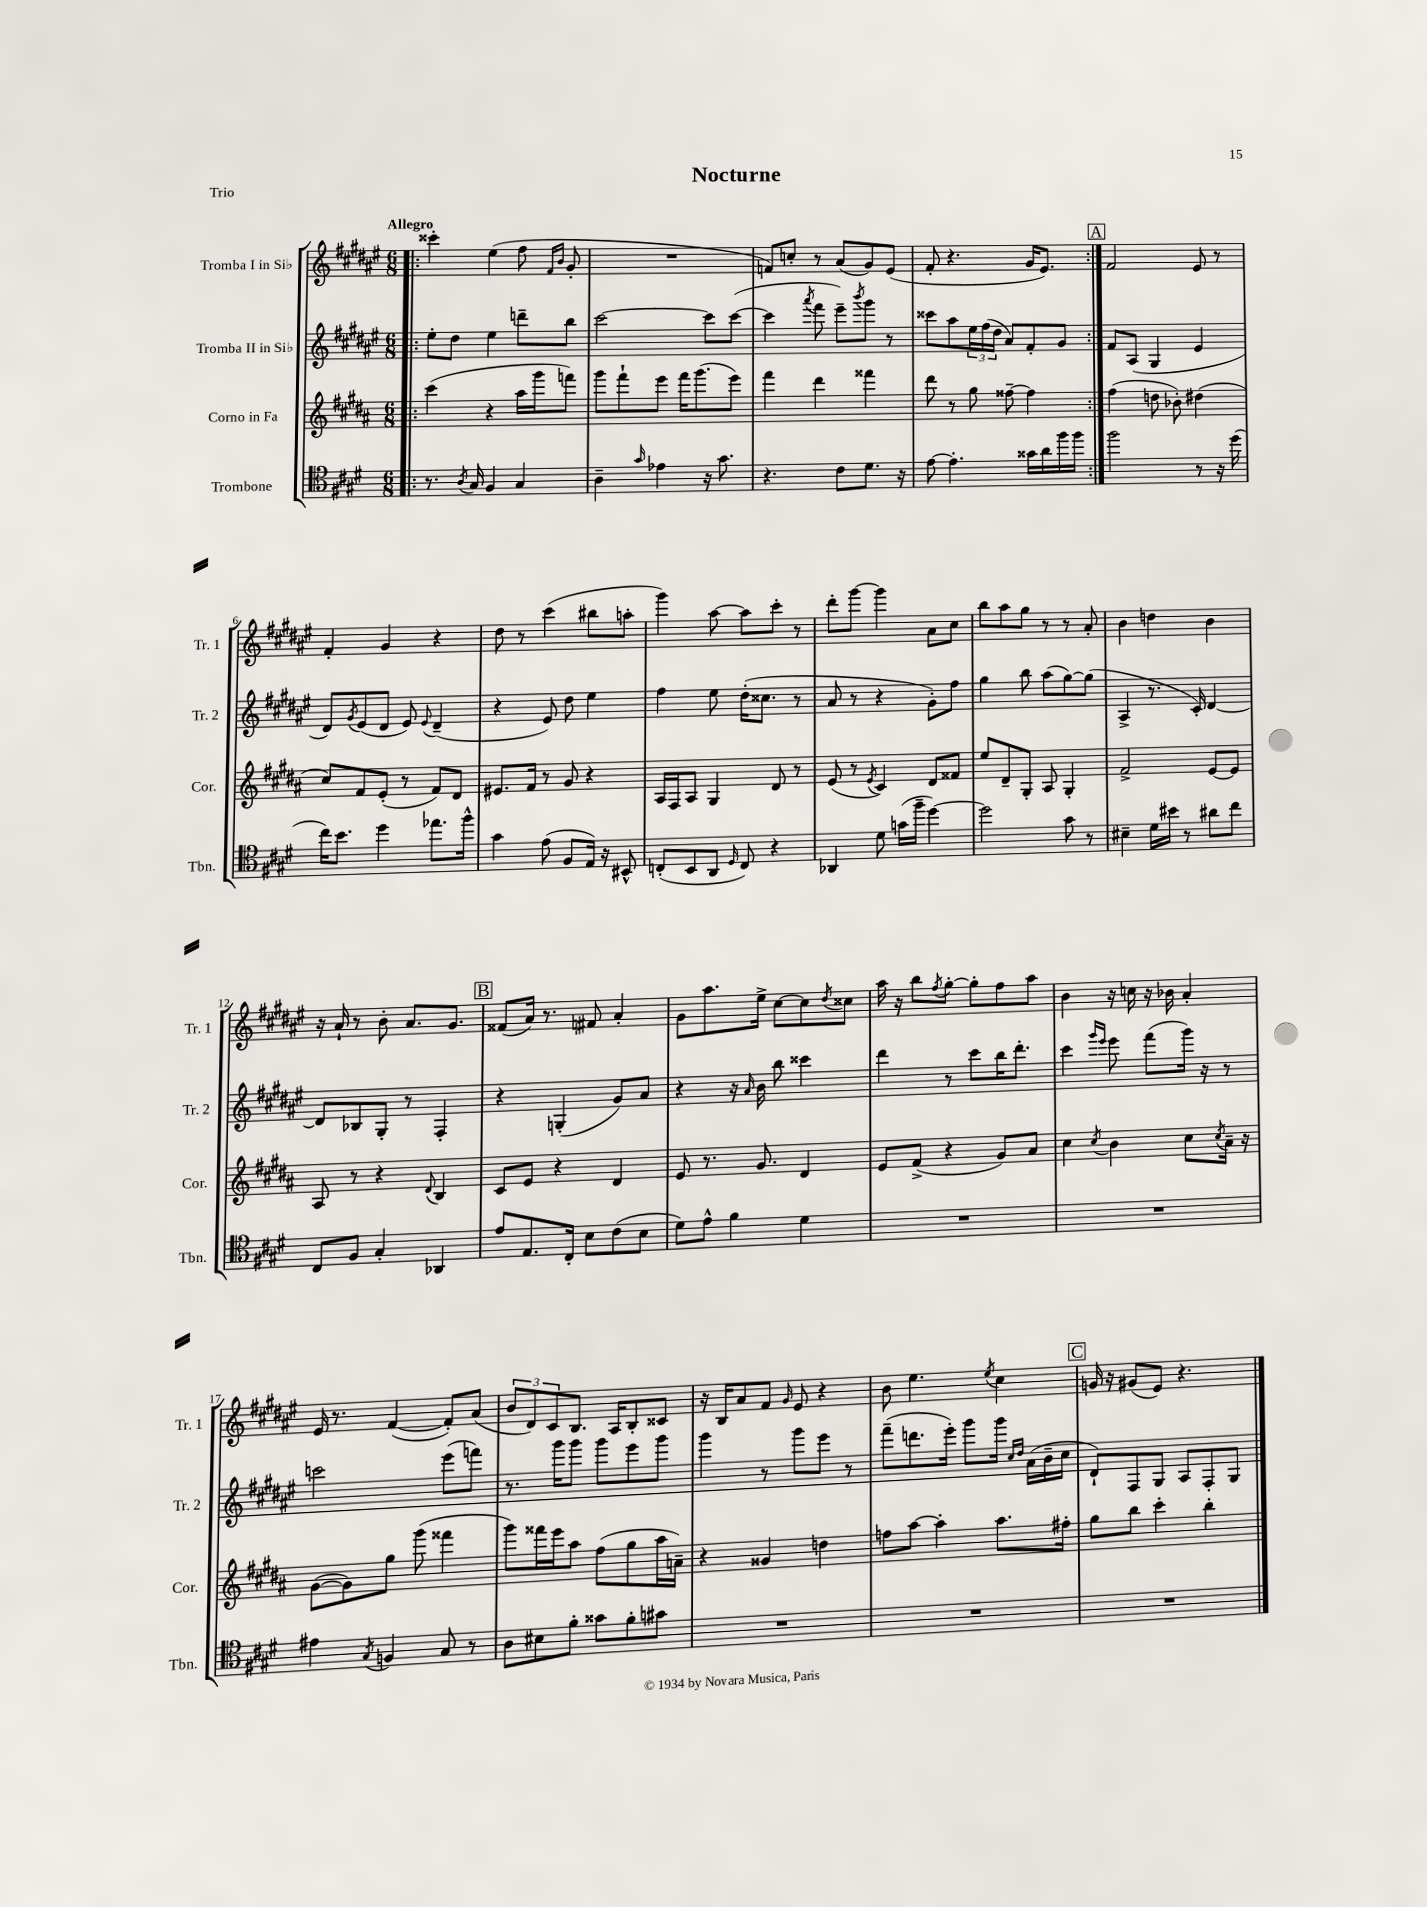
\header { title = "Nocturne" piece = "Trio" }
<<
\new StaffGroup <<
\new Staff = "s0" \with { instrumentName = "Tromba I in Sib" shortInstrumentName = "Tr. 1" } {
    \clef treble \key fis \major \numericTimeSignature \time 6/8 \tempo "Allegro"
    \repeat volta 2 { \bar ".|:" cisis'''4-. eis''4( fis''8 \grace { fis'16 b'16 } gis'8-. |
    R2. |
    f'8) c''8-. r8 ais'8( gis'8) eis'8( |
    fis'8-. r4. gis'16 eis'8.) | }
    \mark \markup { \box "A" } fis'2 eis'8 r8 |
    fis'4-. gis'4 r4 |
    dis''8 r8 cis'''4( bis''8 a''8-. |
    gis'''4) ais''8~ ais''8 cis'''8-. r8 |
    dis'''8-. gis'''8~ gis'''4 ais'8 cis''8 |
    b''8 ais''8 gis''8 r8 r8 ais'8-. |
    b'4 d''4 b'4 |
    r16 ais'16-! r8 b'8-. ais'8. gis'8. |
    \mark \markup { \box "B" } fisis'8( ais'16) r8. fis'8 ais'4-. |
    gis'8 ais''8. eis''16-> cis''8~ cis''8 \acciaccatura { dis''8 } cisis''8 |
    ais''16 r16 b''8 \acciaccatura { fis''8 } gis''8~-. gis''8-. fis''8 ais''8 |
    b'4 r16 c''16 r16 bes'16 ais'4-. |
    eis'16 r8. fis'4~( fis'8-.) ais'8( |
    \tuplet 3/2 { b'8 dis'8) cis'8 } b8. ais16 b8-. cisis'8 |
    r16 b16 ais'8 fis'8 \grace { gis'16 } eis'8 r4 |
    b'8 eis''4. \acciaccatura { eis''8 } cis''4 |
    \mark \markup { \box "C" } g'16 r16 gis'8( eis'8) r4. \bar "|." |
}
\new Staff = "s1" \with { instrumentName = "Tromba II in Sib" shortInstrumentName = "Tr. 2" } {
    \clef treble \key fis \major \numericTimeSignature \time 6/8
    \repeat volta 2 { \bar ".|:" eis''8-. dis''8 eis''4 d'''8-- b''8 |
    cis'''2~ cis'''8 cis'''8~( |
    cis'''4 \acciaccatura { ais'''8 } fis'''8 eis'''8--) \acciaccatura { b'''8 } gis'''8 r8 |
    cisis'''8 ais''8 \tuplet 3/2 { eis''16 fis''16( dis''16 } ais'8) fis'8-. gis'8 | }
    \mark \markup { \box "A" } fis'8 ais8( gis4 eis'4 |
    dis'8) \acciaccatura { gis'8 } eis'8( dis'8 eis'8) \appoggiatura { eis'8 } dis'4--( |
    r4 eis'8) dis''8 eis''4 |
    fis''4 eis''8 dis''16-.( cisis''8. r8 |
    ais'8 r8 r4 gis'8-.) fis''8 |
    gis''4 b''8 ais''8( gis''8~) gis''8( |
    ais4-> r8. cis'16-.) dis'4~ |
    dis'8 bes8 gis8-. r8 fis4-. |
    \mark \markup { \box "B" } r4 g4-.( gis'8) ais'8 |
    r4 r16 \grace { ais'16 } b'16 b''8 cisis'''4 |
    dis'''4 r8 cis'''8 b''16 dis'''8.-. |
    cis'''4 \grace { gis'''16 eis'''16 } eis'''8 fis'''8( gis'''16) r16 r8 |
    c'''2 eis'''8( f'''8) |
    r8. gis'''16 gis'''8 gis'''8 eis'''8 gis'''8 |
    gis'''4 r8 gis'''8 eis'''8 r8 |
    fis'''8--( d'''8. eis'''16-.) gis'''8 gis'''16 \grace { cis''16 dis''16 } ais'16( b'16-- cis''16 |
    \mark \markup { \box "C" } dis'8-!) fis8 gis8 ais8 fis8-. gis8 \bar "|." |
}
\new Staff = "s2" \with { instrumentName = "Corno in Fa" shortInstrumentName = "Cor." } {
    \clef treble \key b \major \numericTimeSignature \time 6/8
    \repeat volta 2 { \bar ".|:" cis'''4( r4 ais''16 gis'''16 f'''8) |
    gis'''8 fis'''8-! e'''8 fis'''16 gis'''8.( e'''8) |
    fis'''4 dis'''4 fisis'''4 |
    dis'''8 r8 gis''8 fisis''8~-- fisis''4 | }
    \mark \markup { \box "A" } fis''4( d''8 bes'8-.) dis''4( |
    cis''8) fis'8 e'8-.( r8 fis'8) dis'8 |
    eis'8. fis'16 r8 gis'8 r4 |
    ais16 fis16 ais8 gis4 dis'8 r8 |
    e'8( r8 \acciaccatura { e'8 } cis'4) dis'8 fisis'8 |
    e''8 dis'8-- gis8-. ais8 gis4-. |
    fis'2-> e'8~ e'8 |
    ais8 r8 r4 \appoggiatura { dis'8 } b4 |
    \mark \markup { \box "B" } cis'8 e'8 r4 dis'4 |
    e'8 r8. gis'8. dis'4 |
    e'8 fis'8->( r4 gis'8) ais'8 |
    cis''4 \acciaccatura { cis''8 } b'4 cis''8 \acciaccatura { cis''8 } ais'16-- r16 |
    gis'8~( gis'8) gis''8 gis'''8( fisis'''4 |
    gis'''8) fisis'''16 e'''16 ais''8 fis''8( gis''8 ais''16 a'16--) |
    r4 gisis'4 d''4 |
    f''8 ais''8~ ais''4-. ais''8. fis''16-. |
    \mark \markup { \box "C" } gis''8 b''8 cis'''4-. b''4-. \bar "|." |
}
\new Staff = "s3" \with { instrumentName = "Trombone" shortInstrumentName = "Tbn." } {
    \clef tenor \key e \major \numericTimeSignature \time 6/8
    \repeat volta 2 { \bar ".|:" r8. \acciaccatura { a8 } gis16 fis4 gis4 |
    a4-- \grace { gis'16 } ees'4 r16 gis'8. |
    r4. cis'8 dis'8. r16 |
    e'8~ e'4.-. gisis'16 a'16 fis''16 fis''16 | }
    \mark \markup { \box "A" } fis''2 r8 r16 dis''16( |
    cis''16) b'8. dis''4 ees''8. fis''16-^ |
    gis'4 e'8( fis8 e16) r16 bis,8-^ |
    c8-.( b,8 a,8 \grace { dis16 } c8) r4 |
    aes,4 dis'8 g'16( fis''16-- dis''4~) |
    dis''2 gis'8 r8 |
    bis4-- dis'16 bis'16 r8 ais'8 cis''8 |
    cis8 fis8 gis4-. aes,4 |
    \mark \markup { \box "B" } e'8 e8. cis16-. b8 cis'8( b8 |
    dis'8) e'8-^ fis'4 dis'4 |
    R2. |
    R2. |
    eis'4 \acciaccatura { gis8 } f4 gis8 r8 |
    a8 bis8 fis'8-. gisis'8 fis'8-. gis'8 |
    R2. |
    R2. |
    \mark \markup { \box "C" } R2. \bar "|." |
}
>>
>>
